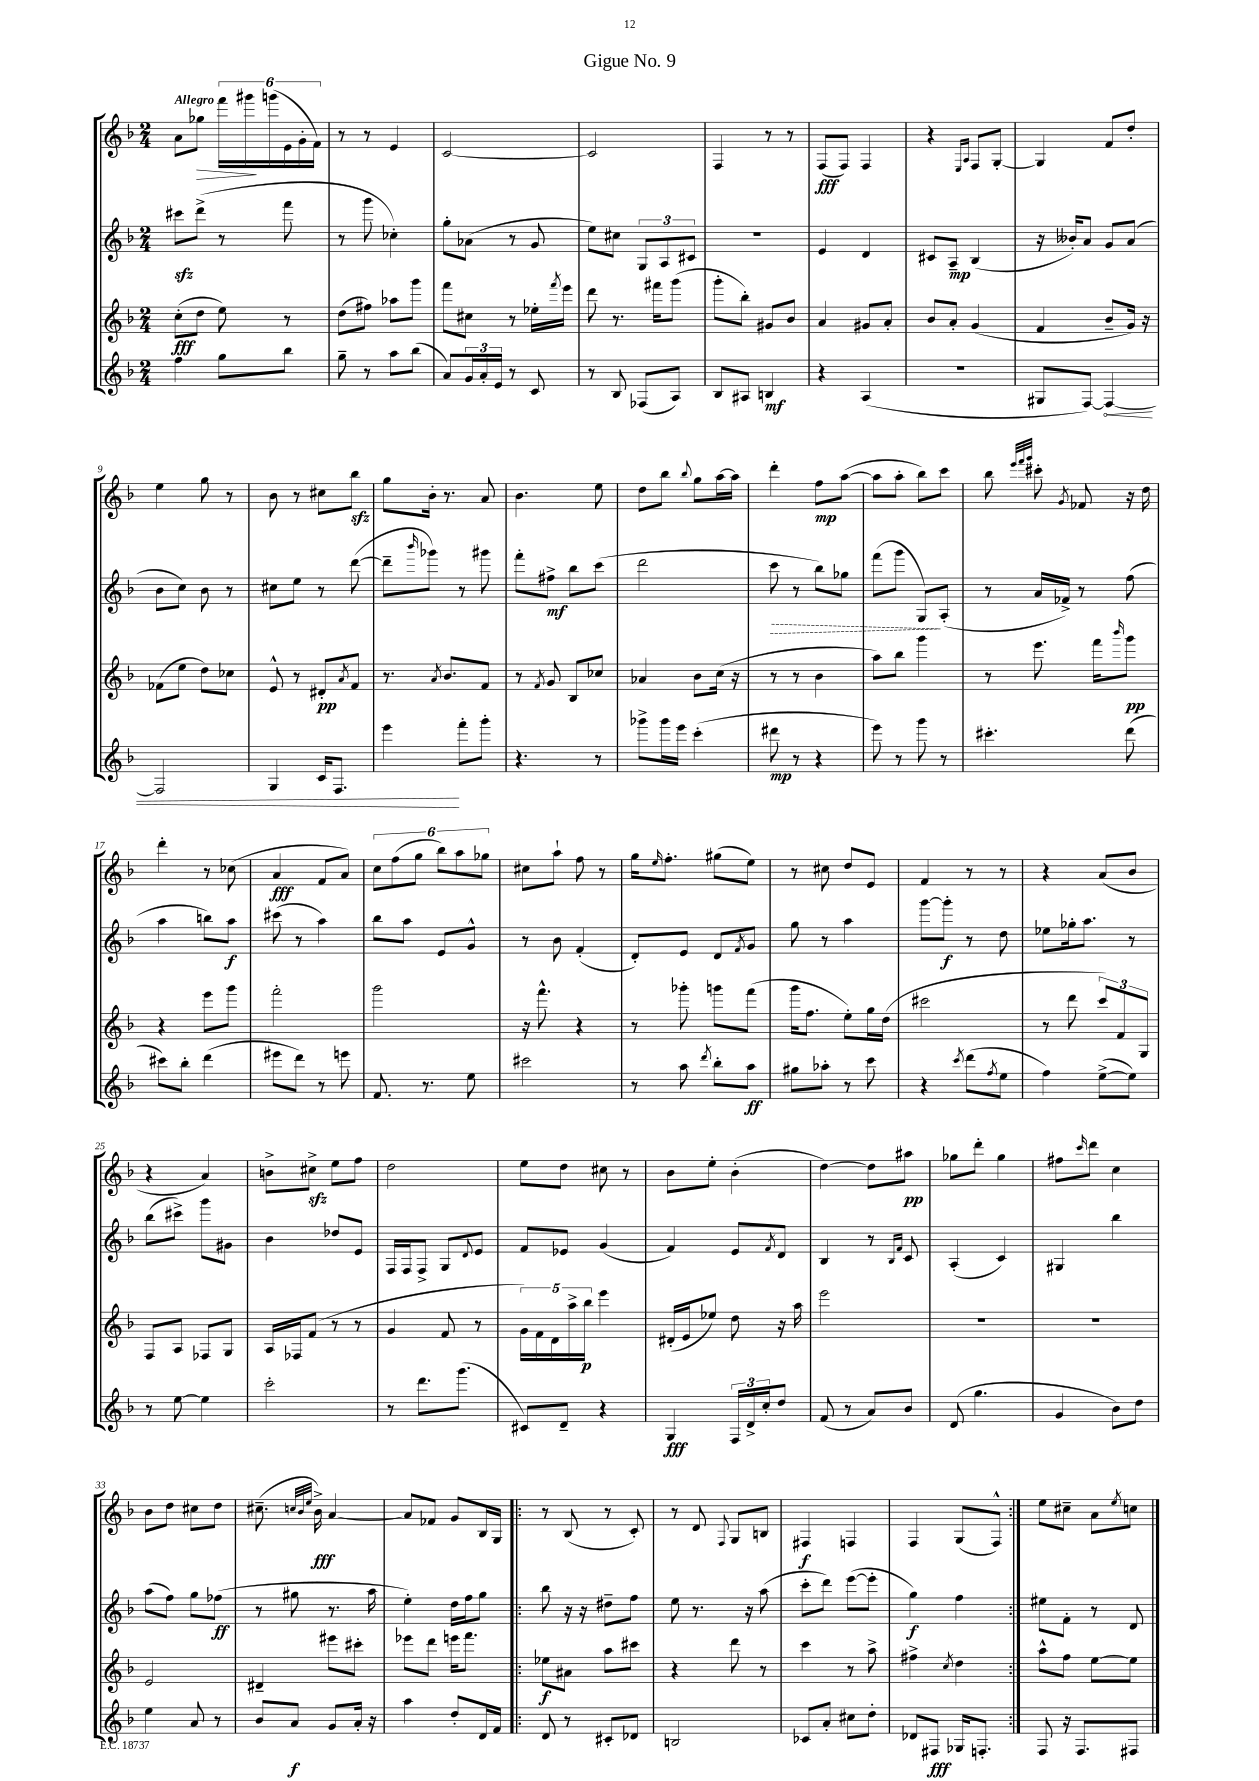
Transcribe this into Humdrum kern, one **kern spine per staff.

**kern	**kern	**kern	**kern
*staff4	*staff3	*staff2	*staff1
*clefG2	*clefG2	*clefG2	*clefG2
*k[b-]	*k[b-]	*k[b-]	*k[b-]
*M2/4	*M2/4	*M2/4	*M2/4
4ff	(8cc'	8ccc#	8a
.	8dd	(8ddd^	8gg-
8gg	8ee)	8r	24fff
.	.	.	24ggg#
.	.	.	(24ggg
8bb-	8r	8fff	24e
.	.	.	24g'
.	.	.	24f)
=	=	=	=
8gg~	(8dd	8r	8r
8r	8ff#)	8ggg	8r
8aa	8aa-	4cc-')	4e
(8bb-	8ggg	.	.
=	=	=	=
8a)	8fff	8gg'	[2c
24g	8cc#	(8a-	.
24a'	.	.	.
24e	.	.	.
8r	8r	8r	.
8c	16ee-'	8g	.
.	8qfff	.	.
.	16eee	.	.
=	=	=	=
8r	8ddd	8ee)	2c]
8B-	8.r	8cc#	.
(8F-	.	12G	.
.	16fff#	.	.
.	.	12A	.
8A)	(8ggg	.	.
.	.	12c#	.
=	=	=	=
8B-	8ggg'	2r	4F
8A#	8bb-')	.	.
4B	8g#	.	8r
.	8b-	.	8r
=	=	=	=
4r	4a	4e	(8F
.	.	.	8F)
(4A	8g#	4d	4F
.	8a'	.	.
=	=	=	=
2r	8b-	8c#	4r
.	8a'	8A~	.
.	.	.	16qqE
.	.	.	16qqA
.	(4g	(4B-	8F
.	.	.	[8G'
=	=	=	=
8G#	4f	16r	4G]
.	.	16b--')	.
[8F)	.	8a	.
4F_	8b-~	8g	8f
.	16g)	(8a	8dd'
.	16r	.	.
=	=	=	=
2F]	(8f-	8b-	4ee
.	8ee	8cc)	.
.	8dd)	8b-	8gg
.	8cc-	8r	8r
=	=	=	=
4G	8e^^	8cc#	8b-
.	8r	8ee	8r
16c	8d#'	8r	8cc#
8.F	.	.	.
.	8qa	.	.
.	8f	([8ddd	8bb-
=	=	=	=
4eee	8.r	8ddd~]	8gg
.	.	16qqbbb-	.
.	.	8ggg-)	16b-'
.	8qa	.	.
.	8.b-	.	8.r
8fff'	.	8r	.
8ggg'	8f	8ggg#	8a
=	=	=	=
4.r	8r	8fff'	4.b-
.	8qf	.	.
.	8g	8ff#^	.
.	8B-	8bb-	.
8r	8cc-	(8ccc	8ee
=	=	=	=
8ggg-^	4a-	2ddd	8dd
16ggg-	.	.	8bb-
16eee	.	.	.
.	.	.	8qqbb-
(4ccc'	8b-	.	8gg
.	(16cc	.	[16aa
.	16r	.	16aa]
=	=	=	=
8ddd#	8r	8ccc	4ddd'
8r	8r	8r	.
4r	4b-	8bb-)	8ff
.	.	8gg-	([8aa
=	=	=	=
8eee)	8aa)	(8fff	8aa]
8r	8bb-	8ggg	8aa'
8ggg	4ggg	8G)	8bb-)
8r	.	(8A'	8ccc
=	=	=	=
4.ccc#'	8r	8r	8bb-
.	.	.	32qqeee
.	.	.	32qqfff
.	.	.	32qqggg
.	8.eee	16a	8ccc#'
.	.	16f-^)	.
.	.	.	8qg
.	.	8r	8f-
.	16fff	.	.
.	16qqbbb-	.	.
(8ddd	8ggg	(8ff	16r
.	.	.	16dd
=	=	=	=
8ccc#)	4r	4aa	4ddd'
8bb-'	.	.	.
(4ddd	8eee	8bb)	8r
.	8ggg	8aa	(8cc-
=	=	=	=
8eee#	2fff'	(8ccc#	4a
8ddd)	.	8r	.
8r	.	4aa)	8f
8eee	.	.	8a)
=	=	=	=
8.f	2ggg	8bb-	12cc
.	.	.	(12ff
.	.	8aa	.
.	.	.	12gg
8.r	.	.	.
.	.	8e	12bb-)
.	.	.	12aa
8ee	.	8g^^	.
.	.	.	12gg-
=	=	=	=
2ccc#	16r	8r	8cc#
.	8.fff^^	.	.
.	.	8b-	8aa`
.	4r	(4f'	8ff
.	.	.	8r
=	=	=	=
8r	8r	8d')	16gg
.	.	.	16qqee
.	.	.	8.ff'
8aa	8ggg-'	8e	.
8qddd	.	.	.
8bb-'	8ggg	8d	(8gg#
.	.	8qf	.
8aa	(8fff	8g	8ee)
=	=	=	=
8gg#	16ggg	8gg	8r
.	8.ff	.	.
8aa-'	.	8r	8cc#
8r	8ee')	4aa	8dd
8ccc	16gg	.	8e
.	(16dd	.	.
=	=	=	=
4r	2ccc#	[8ggg	4f
.	.	8ggg']	.
8qccc	.	.	.
(8ddd	.	8r	8r
8qff	.	.	.
8ee	.	8dd	8r
=	=	=	=
4ff)	8r	8ee-	4r
.	8ddd	16gg-'	.
.	.	8.aa	.
([8ee^	12ccc)	.	(8a
.	12f	.	.
8ee])	.	8r	8b-
.	12G	.	.
=	=	=	=
8r	8F	(8bb-	4r
[8ee	8A	8ccc#^)	.
4ee]	8F-	8ggg	4a)
.	8G	8g#	.
=	=	=	=
2ccc'	16A	4b-	8b^
.	16F-	.	.
.	(8f	.	8cc#^
.	8r	8dd-	8ee
.	8r	8e	8ff
=	=	=	=
8r	4g	16F	2dd
.	.	16F	.
8.ddd	.	8F^	.
.	8f	8G	.
(8.ggg	.	.	.
.	.	8qqd	.
.	8r	8e	.
=	=	=	=
8c#)	20g)	8f	8ee
.	20f	.	.
.	20d	.	.
8d~	.	8e-	8dd
.	20aa^	.	.
.	20bb-	.	.
4r	4eee	(4g	8cc#
.	.	.	8r
=	=	=	=
4G	(16d#'	4f)	8b-
.	16e	.	.
.	8ee-)	.	8ee'
24F	8dd	8e	(4b-'
24d^	.	.	.
24cc'	.	.	.
.	.	8qf	.
8dd	16r	8d	.
.	16aa	.	.
=	=	=	=
(8f	2eee	4B-	[4dd)
8r	.	.	.
8a)	.	8r	8dd]
.	.	16qqB-	.
.	.	16qqf	.
8b-	.	8c	8aa#
=	=	=	=
(8d	2r	(4A'	8gg-
4.gg	.	.	8ddd'
.	.	4c)	4gg-
=	=	=	=
4g	2r	4G#	8ff#
.	.	.	16qqccc
.	.	.	8ddd
8b-)	.	4bb-	4cc
8dd	.	.	.
=	=	=	=
4ee	2e	(8aa	8b-
.	.	8ff)	8dd
8a	.	8gg	8cc#
8r	.	(8ff-	8dd
=	=	=	=
8b-	4d#~	8r	(8.cc#~
8a	.	8gg#	.
.	.	.	32qqcc
.	.	.	32qqb-
.	.	.	32qqee
.	.	.	16b-^)
8g	8eee#	8.r	[4a
16a'	8ccc#'	.	.
16r	.	16aa	.
=	=	=	=
4aa	8eee-	4ee')	8a]
.	8ddd	.	8f-
8dd'	16eee	16dd	8g
.	8.fff	16ff	.
16d	.	8gg	16B-
16f	.	.	16G
=!|:	=!|:	=!|:	=!|:
8d	8ee-	8bb-	8r
8r	8a#	16r	(8B-
.	.	16r	.
8c#'	8aa	8dd#~	8r
8d-	8ccc#	8ff	8c')
=	=	=	=
2B	4r	8ee	8r
.	.	8.r	8d
.	.	.	8qqF
.	8ddd	.	8G
.	.	16r	.
.	8r	(8aa	8B
=	=	=	=
8c-	4ccc	8ccc'	4F#
8a'	.	8ddd)	.
8cc#	8r	([8eee	4F
8dd'	8aa^	8eee']	.
=	=	=	=
8d-	4ff#^	4gg)	4F
8F#	.	.	.
.	8qcc	.	.
16G-	4dd	4ff	(8G
8.F'	.	.	.
.	.	.	8F^^)
=:|!	=:|!	=:|!	=:|!
8F	8aa^^	8ee#	8ee
16r	8ff	8f'	8cc#~
8.F	.	.	.
.	[8ee	8r	8a
.	.	.	8qee
8F#	8ee]	8d	8cc
==	==	==	==
*-	*-	*-	*-
